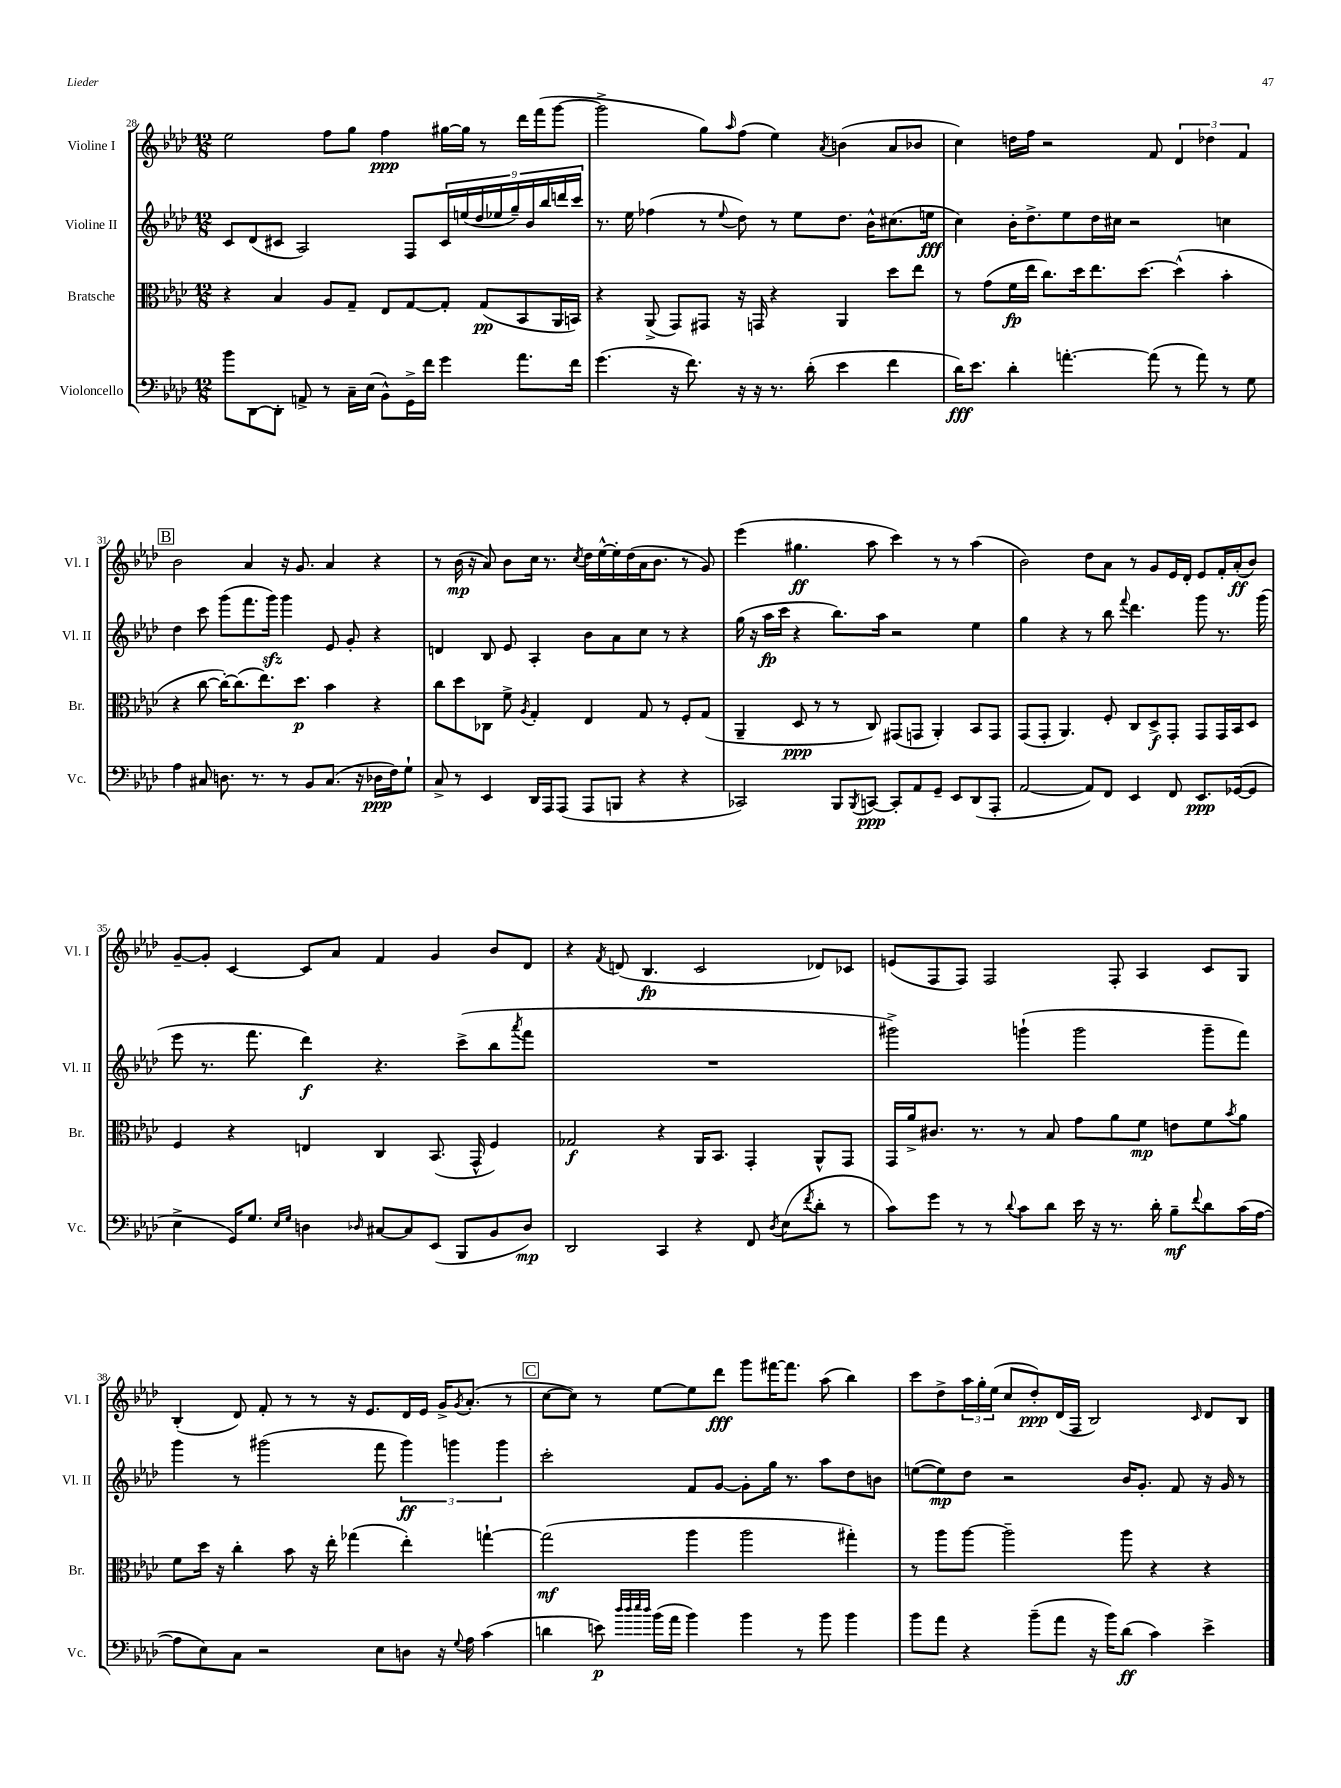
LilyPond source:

<<
\new StaffGroup <<
\new Staff = "s0" \with { instrumentName = "Violine I" shortInstrumentName = "Vl. I" } {
    \clef treble \key aes \major \numericTimeSignature \time 12/8
    ees''2 f''8 g''8 f''4\ppp gis''16~ gis''16 r8 des'''16 f'''16( g'''8~ |
    g'''2-> g''8) \grace { aes''16 } f''8( ees''4) \acciaccatura { aes'8 } b'4( aes'8 bes'8 |
    c''4) d''16 f''16 r2 f'8 \tuplet 3/2 { des'4 des''4 f'4 } |
    \mark \markup { \box "B" } bes'2 aes'4 r16 g'8. aes'4 r4 |
    r8 bes'16\mp( r16 aes'8) bes'8 c''16 r8. \acciaccatura { c''8 } des''16 ees''16~-^ ees''16-. des''16( aes'16 bes'8. r8 g'8) |
    ees'''4( gis''4.\ff aes''8 c'''4) r8 r8 aes''4( |
    bes'2) des''8 aes'8 r8 g'8 ees'16 des'16-. ees'8 f'16-. aes'16-.\ff( bes'8) |
    g'8~-- g'8-. c'4~ c'8 aes'8 f'4 g'4 bes'8 des'8 |
    r4 \acciaccatura { f'8 } d'8( bes4.\fp c'2 des'8) ces'8 |
    e'8( f8 f8) f2 f8-. aes4 c'8 g8 |
    bes4-.( des'8) f'8-. r8 r8 r16 ees'8. des'16 ees'16 g'16-> \acciaccatura { g'8 } aes'8.-.( r8 |
    \mark \markup { \box "C" } c''8~ c''8) r8 ees''8~ ees''8 des'''8\fff g'''8 fis'''16~ fis'''8. aes''8( bes''4) |
    c'''8 des''8-> \tuplet 3/2 { aes''16 g''16-. ees''16( } c''8 des''8-.\ppp) des'16( f16 bes2) \grace { c'16 } des'8 bes8 \bar "|." |
}
\new Staff = "s1" \with { instrumentName = "Violine II" shortInstrumentName = "Vl. II" } {
    \clef treble \key aes \major \numericTimeSignature \time 12/8
    c'8 des'8( cis'8 aes2) f8 \tuplet 9/8 { cis'16 e''16( des''16 ees''16 g''16--) bes'16 bes''16 d'''16 c'''16 } |
    r8. ees''16 fes''4( r8 \appoggiatura { ees''8 } des''8) r8 ees''8 des''8. bes'16-^ cis''8.( e''16\fff |
    c''4) bes'16-. des''8.-> ees''8 des''16 cis''16 r2 c''4 |
    \mark \markup { \box "B" } des''4 c'''8 g'''8( f'''8. g'''16\sfz) g'''4 ees'8 g'8-. r4 |
    d'4 bes8 ees'8 aes4-. bes'8 aes'8 c''8 r8 r4 |
    g''16( r16 aes''16\fp c'''16 r4 bes''8.) aes''16 r2 ees''4 |
    g''4 r4 r8 bes''8 \appoggiatura { f'''8 } des'''4. g'''8 r8. g'''16( |
    ees'''8 r8. f'''8. des'''4\f) r4. c'''8->( bes''8 \acciaccatura { aes'''8 } f'''8 |
    R1. |
    gis'''2->) g'''4-!( g'''2 g'''8-- f'''8) |
    g'''4 r8 gis'''2( f'''8 \tuplet 3/2 { gis'''4\ff) g'''4 g'''4 } |
    \mark \markup { \box "C" } c'''2-. f'8 g'8~ g'8-. g''16 r8. aes''8 des''8 b'8 |
    e''8~( e''8\mp) des''8 r2 bes'16 g'8.-. f'8 r16 g'16 r8 \bar "|." |
}
\new Staff = "s2" \with { instrumentName = "Bratsche" shortInstrumentName = "Br." } {
    \clef alto \key aes \major \numericTimeSignature \time 12/8
    r4 bes4 aes8 g8-- ees8 g8~ g8-. g8\pp( bes,8 aes,16 b,16) |
    r4 aes,8->( g,8) gis,8 r16 g,16 r4 aes,4 des''8 ees''8 |
    r8 g'8( f'16\fp ees''16 c''8.) des''16 ees''8. des''8.~ des''4-^( bes'4-. |
    \mark \markup { \box "B" } r4 c''8~ c''16~-.) c''8.( ees''8.) des''8.\p bes'4 r4 |
    c''8 des''8 ces8 f'8-> \acciaccatura { aes8 } g4-. ees4 g8 r8 f8-. g8( |
    aes,4-- des8\ppp r8 r8 c8) gis,8( g,8 aes,4-.) bes,8 g,8 |
    g,8( g,8-. aes,4.) f8-. c8 des8->\f g,8-. g,8 g,16 bes,16 des8 |
    f4 r4 e4 c4 bes,8.( g,16-^ f4) |
    ges2\f r4 aes,16 bes,8. g,4-. aes,8-^ g,8 |
    g,16 aes'16-> cis'8. r8. r8 bes8 g'8 aes'8 f'8\mp e'8 f'8 \acciaccatura { bes'8 } aes'8 |
    f'8 des''16 r16 c''4-. bes'8 r16 ees''16-. ges''4( ees''4-.) g''4~-! |
    \mark \markup { \box "C" } g''2\mf( aes''4 aes''2 gis''4-.) |
    r8 aes''8 aes''8~ aes''2-- aes''8 r4 r4 \bar "|." |
}
\new Staff = "s3" \with { instrumentName = "Violoncello" shortInstrumentName = "Vc." } {
    \clef bass \key aes \major \numericTimeSignature \time 12/8
    bes'8 des,8~ des,8-. a,8-> r8 c16-- ees16( bes,8-^) g,16-> f'16 g'4 aes'8. f'16 |
    g'4.( r16 f'8.) r16 r16 r8. des'16-.( ees'4 f'4 |
    des'16\fff) ees'8. des'4-. a'4.~-. a'8( r8 a'8) r8 g8 |
    \mark \markup { \box "B" } aes4 cis8 d8. r8. r8 bes,8 cis8.( r16 des16\ppp f16) g8-! |
    c8-> r8 ees,4 des,16 aes,,16 aes,,8( aes,,8 b,,8 r4 r4 |
    ces,2) bes,,8 \acciaccatura { bes,,8 } c,8~\ppp c,8-. aes,8 g,8-- ees,8 des,8( aes,,8-. |
    aes,2~ aes,8) f,8 ees,4 f,8 ees,8.\ppp ges,16~( ges,8 |
    ees4-> g,16) g8. \grace { ees16 g16 } d4 \grace { des16 } cis8~ cis8 ees,8( bes,,8 bes,8 des8\mp) |
    des,2 c,4 r4 f,8 \acciaccatura { des8 } ees8( \acciaccatura { f'8 } des'8-. r8 |
    c'8) g'8 r8 r8 \appoggiatura { des'8 } c'8 des'8 ees'16 r16 r8. des'16-. bes8--\mf \appoggiatura { f'8 } des'8 c'16( aes16~ |
    aes8 ees8) c8 r2 ees8 d8 r16 \appoggiatura { g8 } aes16 c'4( |
    \mark \markup { \box "C" } d'4 e'8\p) \grace { des''32 des''32 ees''32 des''32 } bes'16( aes'16 bes'4) bes'4 r8 bes'8 bes'4 |
    bes'8 aes'8 r4 bes'8--( aes'8 r16 bes'16) des'8\ff( c'4) ees'4-> \bar "|." |
}
>>
>>
\layout { \context { \Score currentBarNumber = #28 } }
